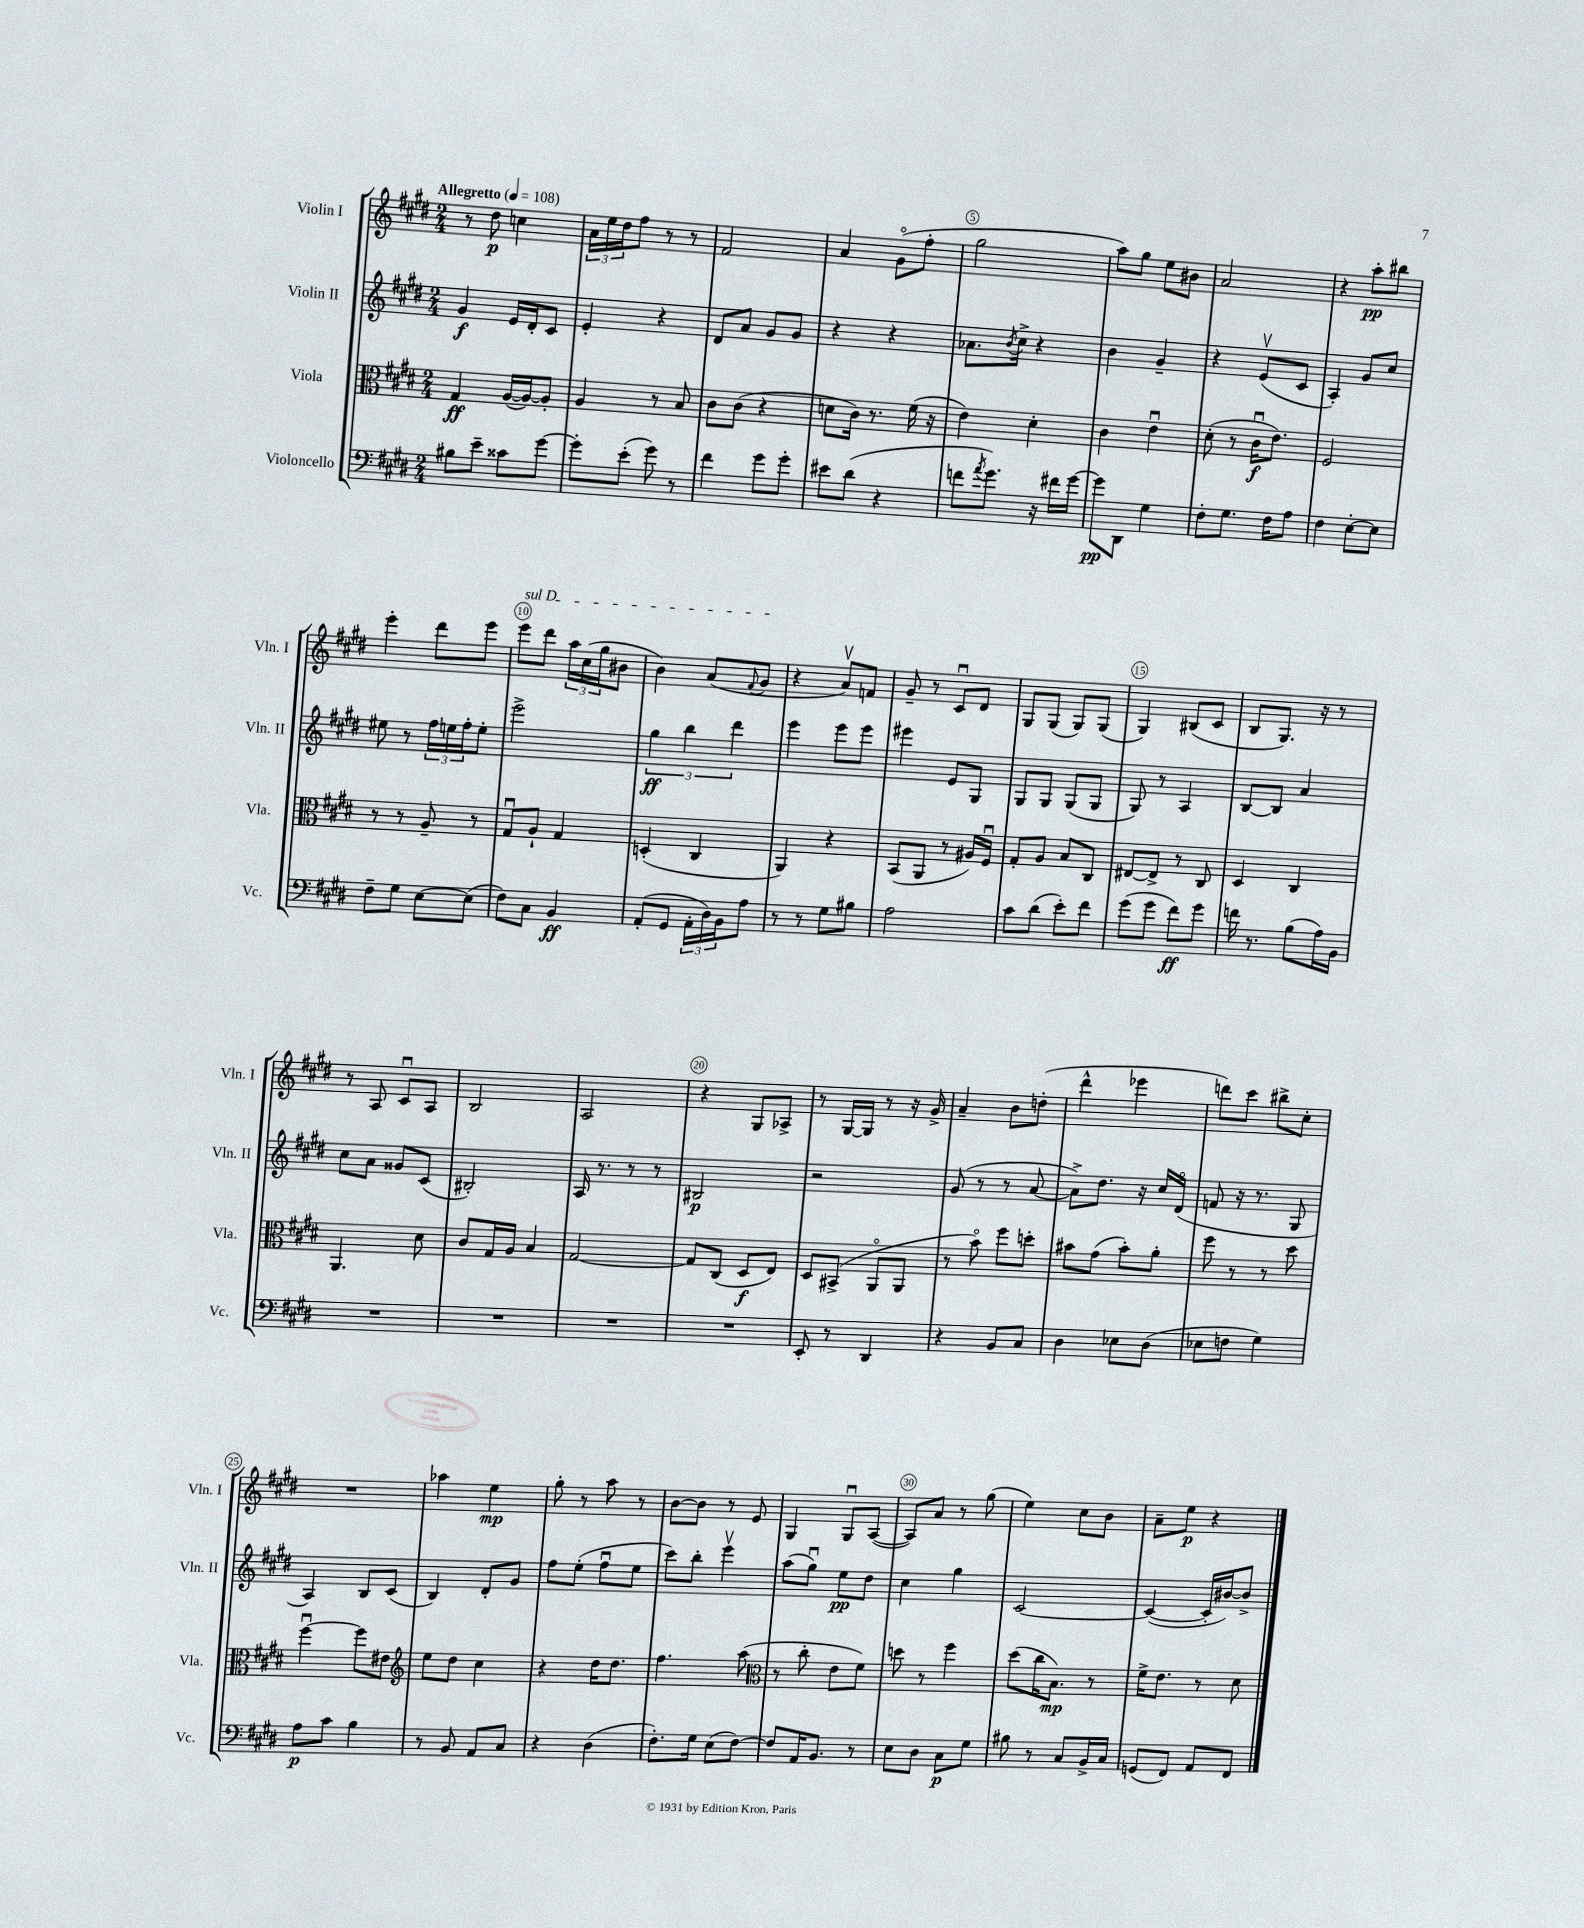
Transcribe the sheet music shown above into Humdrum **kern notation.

**kern	**dynam	**kern	**dynam	**kern	**dynam	**kern	**dynam
*part4	*part4	*part3	*part3	*part2	*part2	*part1	*part1
*staff4	*staff4	*staff3	*staff3	*staff2	*staff2	*staff1	*staff1
*I"Violoncello	*	*I"Viola	*	*I"Violin II	*	*I"Violin I	*
*I'Vc.	*	*I'Vla.	*	*I'Vln. II	*	*I'Vln. I	*
*clefF4	*	*clefC3	*	*clefG2	*	*clefG2	*
*k[f#c#g#d#]	*	*k[f#c#g#d#]	*	*k[f#c#g#d#]	*	*k[f#c#g#d#]	*
*M2/4	*	*M2/4	*	*M2/4	*	*M2/4	*
*MM108	*	*MM108	*	*MM108	*	*MM108	*
=1	=1	=1	=1	=1	=1	=1	=1
!	!	!	!	!	!	!LO:TX:a:B:t=Allegretto	!
8B#X\L	.	4G#/	ff	4g#/	f	8r	.
8e~\J	.	.	.	.	.	8dd#\	p
8c##X\L	.	([16A/LL	.	16e/LL	.	4ccn\	.
.	.	16A/J_)	.	16d#'/J	.	.	.
[8g#\J	.	8A'/J]	.	8c#/J	.	.	.
=2	=2	=2	=2	=2	=2	=2	=2
8g#'\L]	.	4A/	.	4e'/	.	24a\LL	.
.	.	.	.	.	.	24ee\	.
.	.	.	.	.	.	24dd#\J	.
(8e'\J	.	.	.	.	.	8ff#\J	.
8g#\)	.	8r	.	4r	.	8r	.
8r	.	8B/	.	.	.	8r	.
=3	=3	=3	=3	=3	=3	=3	=3
4f#\	.	8c#\L	.	8d#/L	.	2f#/	.
.	.	(8c#\J	.	8a/J	.	.	.
8g#\L	.	4r	.	8g#/L	.	.	.
8g#'\J	.	.	.	8g#/J	.	.	.
=4	=4	=4	=4	=4	=4	=4	=4
8e#X\L	.	8dn\L	.	4r	.	4a/	.
(8d#\J	.	16c#\Jk)	.	.	.	.	.
.	.	8.r	.	.	.	.	.
4r	.	.	.	4r	.	(8g#\L	.
.	.	(16f#\	.	.	.	8ff#'\J	.
.	.	16r	.	.	.	.	.
=5	=5	=5	=5	=5	=5	=5	=5
8fn\L	.	4e\)	.	8.a-X\L	.	2gg#\	.
8qa/	.	.	.	.	.	.	.
8.g#\J)	.	.	.	.	.	.	.
.	.	.	.	8qb/	.	.	.
.	.	.	.	16cc#^\Jk	.	.	.
.	.	4d#'\	.	4r	.	.	.
16r	.	.	.	.	.	.	.
16f#X\LL	.	.	.	.	.	.	.
[16g#\JJ	.	.	.	.	.	.	.
=6	=6	=6	=6	=6	=6	=6	=6
8g#\L]	pp	4c#\	.	4b\	.	8aa\L)	.
8DD#\J	.	.	.	.	.	8gg#\J	.
4G#\	.	4eu\	.	4g#~/	.	8ee\L	.
.	.	.	.	.	.	8b#X\J	.
=7	=7	=7	=7	=7	=7	=7	=7
8F#'\L	.	(8d#'\	.	4r	.	2a/	.
8.G#\J	.	8r	.	.	.	.	.
.	.	16c#u\KL	f	(8ev/L	.	.	.
16F#\KL	.	8.e\J)	.	.	.	.	.
8A\J	.	.	.	8c#/J	.	.	.
=8	=8	=8	=8	=8	=8	=8	=8
4F#\	.	2F#/	.	4A'/)	.	4r	.
[8E'\L	.	.	.	8g#/L	.	8aa'\L	pp
8E\J]	.	.	.	8cc#/J	.	8bb#X\J	.
!!LO:LB:g=z
=9	=9	=9	=9	=9	=9	=9	=9
8F#~\L	.	8r	.	8ee#X\	.	4eee'\	.
8G#\J	.	8r	.	8r	.	.	.
[8E\L	.	8A~/	.	24ff#\LL	.	8ddd#\L	.
.	.	.	.	24een\	.	.	.
.	.	.	.	24ff#'\J	.	.	.
(8E\J]	.	8r	.	8ee'\J	.	8eee\J	.
=10	=10	=10	=10	=10	=10	=10	=10
!	!	!	!	!	!	!LO:TX:a:i:t=sul D	!
8F#\L)	.	8G#u/L	.	2eee^\	.	8eee\L	.
8C#\J	.	8A`/J	.	.	.	8ddd#\J	.
4BB/	ff	4G#/	.	.	.	24aa\LL	.
.	.	.	.	.	.	(24cc#\	.
.	.	.	.	.	.	24gg#\J	.
.	.	.	.	.	.	8b#X\J	.
=11	=11	=11	=11	=11	=11	=11	=11
(8AA'/L	.	(4Dn'/	.	6gg#\	ff	4b\)	.
8GG#/J	.	.	.	.	.	.	.
.	.	.	.	6bb\	.	.	.
24AA'\LL	.	4C#/	.	.	.	(8a/L	.
24D#\)	.	.	.	.	.	.	.
24BB\J	.	.	.	6ddd#\	.	.	.
.	.	.	.	.	.	8qqf#/	.
8A\J	.	.	.	.	.	8g#/J	.
=12	=12	=12	=12	=12	=12	=12	=12
8r	.	4AA/)	.	4eee\	.	4r	.
8r	.	.	.	.	.	.	.
8G#\L	.	4r	.	8eee\L	.	8av/L)	.
8B#X\J	.	.	.	8eee\J	.	8fn/J	.
=13	=13	=13	=13	=13	=13	=13	=13
2A\	.	(8BB/L	.	4eee#X\	.	8g#~/	.
.	.	8AA/J	.	.	.	8r	.
.	.	8r	.	8e/L	.	8c#u/L	.
.	.	16A#X/LL)	.	8G#/J	.	8d#/J	.
.	.	16F#u/JJ	.	.	.	.	.
=14	=14	=14	=14	=14	=14	=14	=14
8c#\L	.	8G#'/L	.	8G#/L	.	8G#/L	.
(8d#\J	.	8A/J	.	8G#/J	.	(8G#/J	.
8e'\L)	.	8B/L	.	(8G#/L	.	8G#/L)	.
8f#\J	.	8C#/J	.	8G#/J	.	(8G#/J	.
=15	=15	=15	=15	=15	=15	=15	=15
(8g#\L	.	[8E#X/L	.	8G#/)	.	4G#/)	.
8g#\J	.	8E#^/J]	.	8r	.	.	.
8f#\L)	ff	8r	.	4A/	.	(8B#X/L	.
8g#\J	.	8C#/	.	.	.	8c#/J	.
=16	=16	=16	=16	=16	=16	=16	=16
16fn\	.	4D#/	.	[8B/L	.	8B/L	.
8.r	.	.	.	.	.	.	.
.	.	.	.	8B/J]	.	8.G#/J)	.
(8B\L	.	4C#/	.	4a/	.	.	.
.	.	.	.	.	.	16r	.
16A\L)	.	.	.	.	.	8r	.
16BB\JJ	.	.	.	.	.	.	.
!!LO:LB:g=z
=17	=17	=17	=17	=17	=17	=17	=17
2r	.	4.AA/	.	8cc#\L	.	8r	.
.	.	.	.	8a\J	.	8A/	.
.	.	.	.	8g##X/L	.	8c#u/L	.
.	.	8d#\	.	(8c#/J	.	8A/J	.
=18	=18	=18	=18	=18	=18	=18	=18
2r	.	8c#/L	.	2B#X'/)	.	2B/	.
.	.	16G#/L	.	.	.	.	.
.	.	16A/JJ	.	.	.	.	.
.	.	4B/	.	.	.	.	.
=19	=19	=19	=19	=19	=19	=19	=19
2r	.	[2G#/	.	16A/	.	2A/	.
.	.	.	.	8.r	.	.	.
.	.	.	.	8r	.	.	.
.	.	.	.	8r	.	.	.
=20	=20	=20	=20	=20	=20	=20	=20
2r	.	8G#/L]	.	2B#X/	p	4r	.
.	.	(8C#/J	.	.	.	.	.
.	.	8D#/L	f	.	.	8G#/L	.
.	.	8E/J)	.	.	.	8A-X^/J	.
=21	=21	=21	=21	=21	=21	=21	=21
8EE'/	.	8D#/L	.	2r	.	8r	.
8r	.	(8BB#X^/J	.	.	.	[16G#/LL	.
.	.	.	.	.	.	16G#/JJ]	.
4DD#/	.	8AA/L	.	.	.	8r	.
.	.	8AA/J	.	.	.	16r	.
.	.	.	.	.	.	16g#^/	.
=22	=22	=22	=22	=22	=22	=22	=22
4r	.	8r	.	(8g#/	.	4a~/	.
.	.	8b\)	.	8r	.	.	.
8BB/L	.	8ff#\L	.	8r	.	8b\L	.
8C#/J	.	8ddn'\J	.	[8a/	.	(8ddn'\J	.
=23	=23	=23	=23	=23	=23	=23	=23
4D#\	.	8b#X\L	.	8a^\L])	.	4ddd#^^\	.
.	.	(8g#\J	.	8.dd#\J	.	.	.
8E-X\L	.	8b#'\L)	.	.	.	4eee-X\	.
.	.	.	.	16r	.	.	.
(8D#\J	.	8a'\J	.	16cc#/LL	.	.	.
.	.	.	.	(16d#/JJ	.	.	.
=24	=24	=24	=24	=24	=24	=24	=24
8E-X\L	.	8ff#\	.	8fn/	.	8dddn\L)	.
8Fn\J	.	8r	.	16r	.	8ccc#\J	.
.	.	.	.	8.r	.	.	.
4G#\)	.	8r	.	.	.	8bb#X^\L	.
.	.	8dd#\	.	8G#/	.	8cc#'\J	.
!!LO:LB:g=z
=25	=25	=25	=25	=25	=25	=25	=25
8A\L	p	[4ff#u\	.	4A/)	.	2r	.
8c#\J	.	.	.	.	.	.	.
4B\	.	8ff#\L]	.	8B/L	.	.	.
.	.	8e#X\J	.	(8c#/J	.	.	.
=26	=26	=26	=26	=26	=26	=26	=26
*	*	*clefG2	*	*	*	*	*
8r	.	8ee\L	.	4B/)	.	4aa-X\	.
8BB/	.	8dd#\J	.	.	.	.	.
8AA/L	.	4cc#\	.	8d#'/L	.	4ee\	mp
8C#/J	.	.	.	8g#/J	.	.	.
=27	=27	=27	=27	=27	=27	=27	=27
4r	.	4r	.	8ff#\L	.	8gg#'\	.
.	.	.	.	(8ee'\J	.	8r	.
(4D#\	.	16dd#\KL	.	8ff#u\L	.	8aa\	.
.	.	8.dd#\J	.	.	.	.	.
.	.	.	.	8ee\J	.	8r	.
=28	=28	=28	=28	=28	=28	=28	=28
8.F#'\L)	.	4.ff#\	.	8ccc#\L)	.	[8b\L	.
.	.	.	.	8bb'\J	.	8b\J]	.
16G#\Jk	.	.	.	.	.	.	.
(8E\L	.	.	.	4eeev\	.	8r	.
[8F#\J)	.	(8aa\	.	.	.	8e/	.
=29	=29	=29	=29	=29	=29	=29	=29
*	*	*clefC3	*	*	*	*	*
8F#/L]	.	8r	.	(8aa\L	.	4G#/	.
16AA/K	.	8cc#'\	.	8gg#u\J)	.	.	.
8.BB/J	.	.	.	.	.	.	.
.	.	8e\L	.	8ee\L	pp	8G#u/L	.
8r	.	8f#\J)	.	8dd#\J	.	([8A/J	.
=30	=30	=30	=30	=30	=30	=30	=30
8E\L	.	8ddn\	.	4cc#\	.	8A/L])	.
8D#\J	.	8r	.	.	.	8a/J	.
8C#\L	p	4ff#\	.	4gg#\	.	8r	.
8G#\J	.	.	.	.	.	(8gg#\	.
=31	=31	=31	=31	=31	=31	=31	=31
8B#X\	.	(8dd#\L	.	[2c#/	.	4ee\)	.
8r	.	16cc#\K	.	.	.	.	.
.	.	8.B\J)	mp	.	.	.	.
8C#/L	.	.	.	.	.	8cc#\L	.
16BB^/L	.	8r	.	.	.	8b\J	.
16C#/JJ	.	.	.	.	.	.	.
=32	=32	=32	=32	=32	=32	=32	=32
(8GGn/L	.	16f#^\KL	.	(4c#/_	.	8a~\L	.
.	.	8.e\J	.	.	.	.	.
8FF#/J)	.	.	.	.	.	8ee\J	p
8AA/L	.	8r	.	16c#'/LL]	.	4r	.
.	.	.	.	[16b#X/J)	.	.	.
8FF#/J	.	8d#\	.	8b#^/J]	.	.	.
==	==	==	==	==	==	==	==
*-	*-	*-	*-	*-	*-	*-	*-
